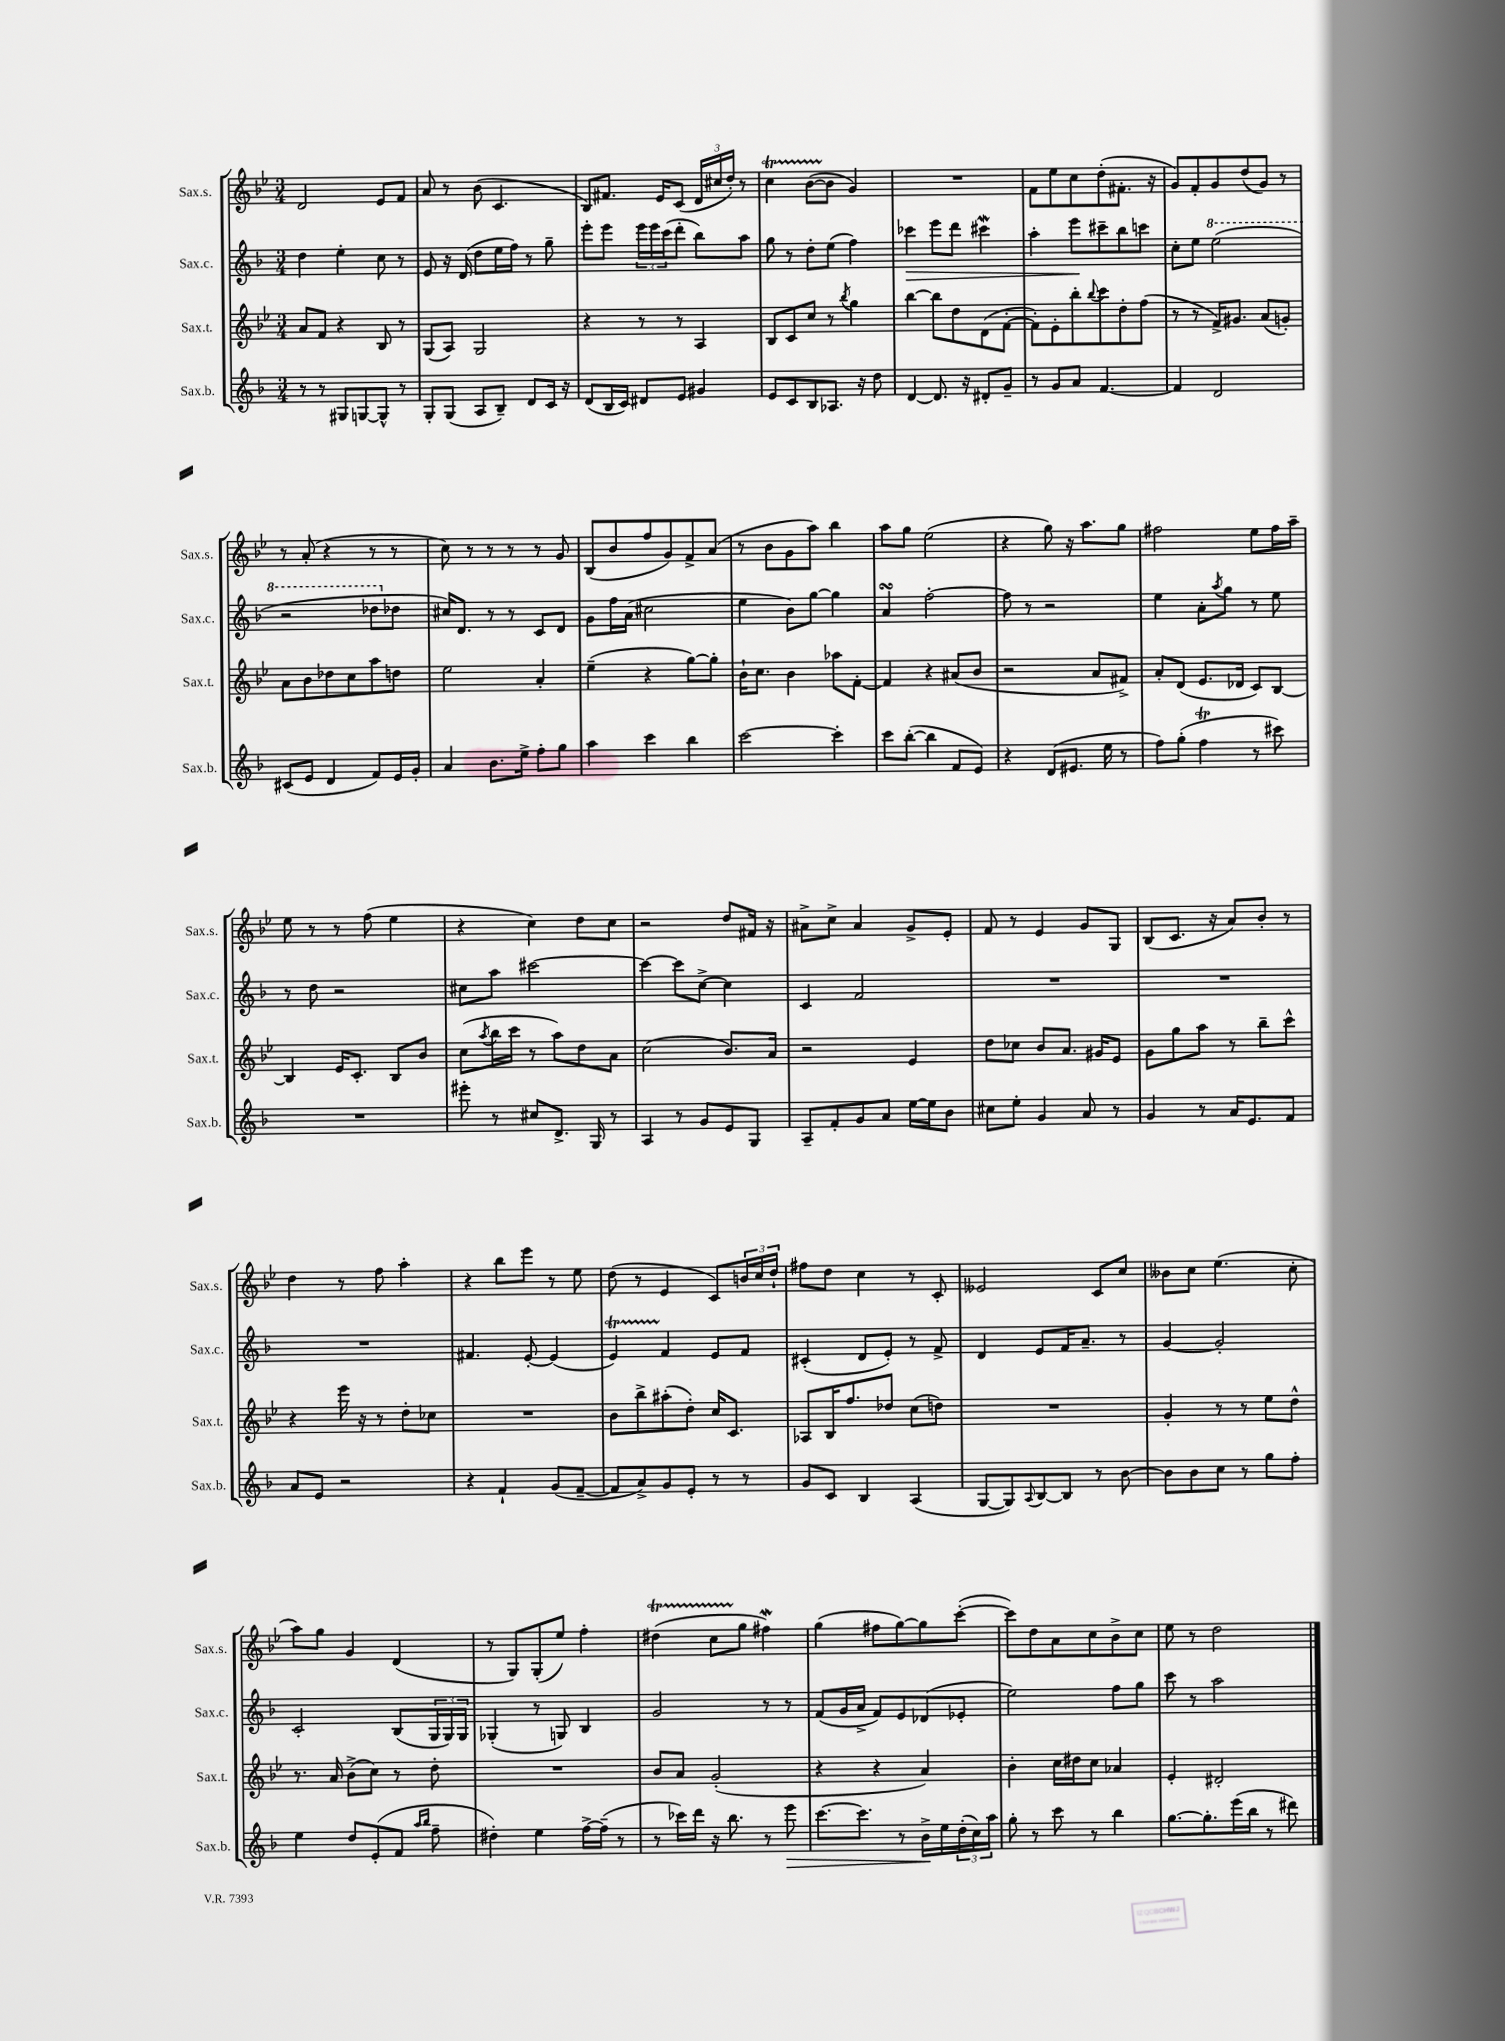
<<
\new StaffGroup <<
\new Staff = "s0" \with { instrumentName = "Sax.s." shortInstrumentName = "Sax.s." } {
    \clef treble \key bes \major \numericTimeSignature \time 3/4
    d'2 ees'8 f'8 |
    a'8 r8 bes'8( c'4. |
    bes8) fis'8. ees'16 c'8( \tuplet 3/2 { d'16 cis''16 d''16-.) } r8 |
    c''4\startTrillSpan bes'8~( bes'8\stopTrillSpan g'4) |
    R2. |
    f'8 ees''8 c''8 d''8-.( fis'8.-. r16 |
    g'8) f'8-. g'8 d''8( g'8) r8 |
    r8 a'8-.( r4 r8 r8 |
    c''8) r8 r8 r8 r8 g'8 |
    bes8( bes'8 f''8 g'8) f'8-> a'8( |
    r8 bes'8 g'8 a''8) bes''4 |
    a''8 g''8 ees''2( |
    r4 g''8) r16 a''8. g''8 |
    fis''2 ees''8 fis''16 a''16-- |
    ees''8 r8 r8 f''8( ees''4 |
    r4 c''4) d''8 c''8 |
    r2 d''8 fis'16 r16 |
    ais'8-> c''8-> ais'4 g'8-> ees'8-. |
    f'8 r8 ees'4 g'8 g8 |
    bes8( c'8. r16 a'8) bes'8-. r8 |
    d''4 r8 f''8 a''4-. |
    r4 bes''8 ees'''8 r8 ees''8 |
    d''8( r8 ees'4 c'8) \tuplet 3/2 { b'16 c''16 d''16-! } |
    fis''8 d''8 c''4 r8 c'8-. |
    eeses'2 c'8 c''8 |
    beses'8 c''8 ees''4.( c''8-. |
    a''8) g''8 g'4 d'4( |
    r8 g8) g8-.( ees''8) f''4-. |
    dis''4\startTrillSpan( c''8 g''8\stopTrillSpan fis''4\mordent) |
    g''4( fis''8 g''8~) g''8 c'''8~-.( |
    c'''8) d''8 a'8 c''8 bes'8-> c''8 |
    ees''8 r8 d''2 \bar "|." |
}
\new Staff = "s1" \with { instrumentName = "Sax.c." shortInstrumentName = "Sax.c." } {
    \clef treble \key f \major \numericTimeSignature \time 3/4
    d''4 e''4-. c''8 r8 |
    e'8 r16 d'16( d''8 e''16 f''16) r8 g''8-- |
    e'''8-. e'''8 \tuplet 3/2 { e'''16 e'''16 c'''16( } d'''8-. bes''8) a''8 |
    g''8 r8 d''8-. e''8( f''4) |
    ces'''4\> e'''8 d'''8 cis'''4\mordent |
    a''4-. e'''8\! cis'''8-- bes''8 c'''8 |
    c''8-. e''8 \ottava #1 e'''2( |
    r2 des'''8 \ottava #0 des''8 |
    cis''16) d'8. r8 r8 c'8 d'8 |
    g'8 f''16 a'16( cis''2 |
    e''4 bes'8) g''8~ g''4 |
    a'4\turn f''2~-. |
    f''8 r8 r2 |
    e''4 a'8-. \acciaccatura { a''8 } g''8 r8 e''8 |
    r8 d''8 r2 |
    cis''8 a''8 cis'''2~ |
    cis'''4~ cis'''8 c''8~-> c''4 |
    c'4 f'2 |
    R2. |
    R2. |
    R2. |
    fis'4. e'8~-. e'4( |
    e'4\startTrillSpan) f'4\stopTrillSpan e'8 f'8 |
    cis'4-.( d'8 e'8-.) r8 f'8-> |
    d'4 e'8 f'16 a'8.-- r8 |
    g'4~ g'2-. |
    c'2-. bes8( \tuplet 3/2 { g16 g16) g16 } |
    ges4-.( r8 g8) bes4 |
    g'2 r8 r8 |
    f'8( g'16 a'16-> f'8) e'8 des'8( ees'8-. |
    e''2) f''8 g''8 |
    c'''8 r8 a''2 \bar "|." |
}
\new Staff = "s2" \with { instrumentName = "Sax.t." shortInstrumentName = "Sax.t." } {
    \clef treble \key bes \major \numericTimeSignature \time 3/4
    a'8 f'8 r4 bes8 r8 |
    g8( a8) g2 |
    r4 r8 r8 a4 |
    bes8 c'8 c''8 r8 \acciaccatura { bes''8 } g''4 |
    bes''4~ bes''8 d''8 d'8( f'8~-. |
    f'8-.) ees'8-. bes''8-. \appoggiatura { bes''8 } c'''8 d''8-. f''8( |
    r8 r8 f'16->) gis'8. a'8( g'8-.) |
    a'8 bes'8 des''8 c''8 a''8 d''8 |
    ees''2 a'4-. |
    ees''4--( r4 g''8~) g''8-. |
    bes'16-! c''8. bes'4 aes''8 f'8~-. |
    f'4 r4 ais'8( bes'8 |
    r2 a'8 fis'8->) |
    a'8-. d'8( ees'8. des'16 c'8) bes8~ |
    bes4 ees'16 c'8.-. bes8 bes'8 |
    c''8( \acciaccatura { a''8 } bes''16 c'''16 r8 a''8) d''8 a'8 |
    c''2( bes'8.) a'16 |
    r2 ees'4 |
    d''8 ces''8 bes'8 a'8. gis'16 ees'8 |
    g'8 g''8 a''8 r8 bes''8-- c'''8-^ |
    r4 ees'''16 r16 r8 d''8-. ces''8 |
    R2. |
    bes'8 bes''8-> ais''8-.( d''8-.) c''16 c'8. |
    aes8 bes16 f''8. des''8 c''8( d''8) |
    R2. |
    g'4-. r8 r8 ees''8 d''8-^ |
    r8. a'16 bes'8->( c''8) r8 d''8-. |
    R2. |
    bes'8 a'8 g'2-.( |
    r4 r4 a'4) |
    bes'4-. c''16 dis''16 c''8 aes'4 |
    ees'4-. dis'2-. \bar "|." |
}
\new Staff = "s3" \with { instrumentName = "Sax.b." shortInstrumentName = "Sax.b." } {
    \clef treble \key f \major \numericTimeSignature \time 3/4
    r8 r8 gis8 g8~ g8-^ r8 |
    g8-. g8( a8 bes8--) d'8 c'16 r16 |
    d'8( bes16 c'16) dis'8 e'8 gis'4 |
    e'8 c'8 bes8 aes8. r16 d''8 |
    d'4~ d'8. r16 dis'8-. g'8-- |
    r8 g'8 a'8 f'4.~ |
    f'4 d'2 |
    cis'8( e'8 d'4 f'8) e'16 g'16-. |
    a'4 bes'8. e''16-> f''8-. g''8 |
    a''4 c'''4 bes''4 |
    c'''2~ c'''4-. |
    c'''8 bes''8~-.( bes''4 f'8 e'8) |
    r4 d'8( eis'8. e''16 r8 |
    f''8) g''8-.( f''4\trill r8 cis'''8) |
    R2. |
    eis'''8-. r8 cis''8 d'8.-> g16 r8 |
    a4 r8 g'8 e'8 g8 |
    a8-- f'8-. g'8 a'8 e''16~ e''16 bes'8 |
    cis''8 e''8-. g'4 a'8 r8 |
    g'4 r8 a'16 e'8. f'8 |
    a'8 e'8 r2 |
    r4 f'4-! g'8( f'8~-- |
    f'8 a'8->) g'8 e'8-. r8 r8 |
    g'8 c'8 bes4 a4( |
    g8~ g8) \appoggiatura { a8 } bes8~ bes8 r8 bes'8~ |
    bes'8 bes'8 c''8 r8 g''8 f''8-. |
    e''4 d''8 e'8-.( f'8 \grace { a''16 bes''16 } f''8-- |
    dis''4-.) e''4 f''16~-> f''16--( r8 |
    r8 ces'''16) d'''16 r16 bes''8. r8 e'''8\> |
    c'''8.~ c'''8. r8 bes'16->\! e''16 \tuplet 3/2 { d''16-.( c''16) a''16 } |
    g''8-. r8 c'''8 r8 bes''4 |
    g''8.~ g''8.-. e'''16( bes''16 r8 dis'''8) \bar "|." |
}
>>
>>
\layout { \context { \Score \remove "Bar_number_engraver" } }
